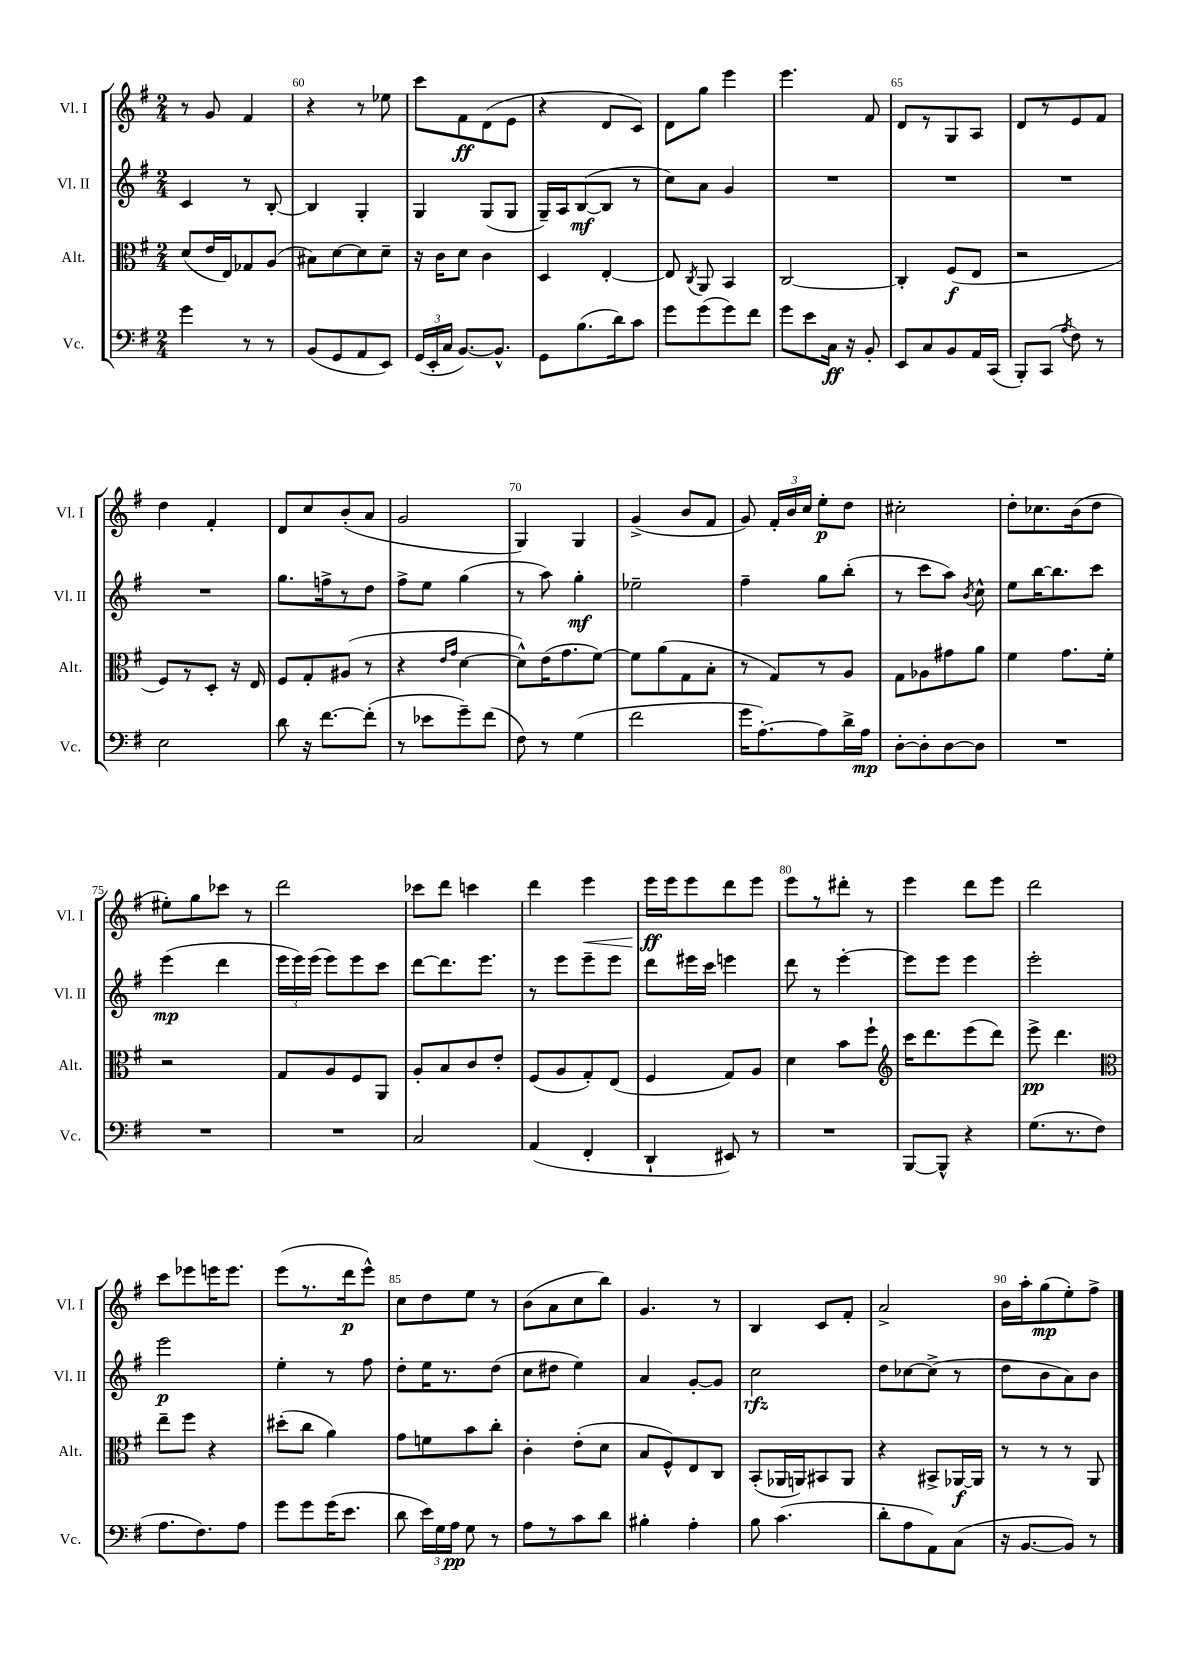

**kern	**dynam	**kern	**dynam	**kern	**dynam	**kern	**dynam
*part4	*part4	*part3	*part3	*part2	*part2	*part1	*part1
*staff4	*staff4	*staff3	*staff3	*staff2	*staff2	*staff1	*staff1
*I"Vc.	*	*I"Alt.	*	*I"Vl. II	*	*I"Vl. I	*
*I'Vc.	*	*I'Alt.	*	*I'Vl. II	*	*I'Vl. I	*
*clefF4	*	*clefC3	*	*clefG2	*	*clefG2	*
*k[f#]	*	*k[f#]	*	*k[f#]	*	*k[f#]	*
*M2/4	*	*M2/4	*	*M2/4	*	*M2/4	*
=59	=59	=59	=59	=59	=59	=59	=59
4g\	.	(8d/L	.	4c/	.	8r	.
.	.	16e/L	.	.	.	8g/	.
.	.	16E/J)	.	.	.	.	.
8r	.	8G-X/	.	8r	.	4f#/	.
8r	.	(8A/J	.	[8B'/	.	.	.
=60	=60	=60	=60	=60	=60	=60	=60
(8BB/L	.	8B#X\L)	.	4B/]	.	4r	.
8GG/	.	[8d\	.	.	.	.	.
8AA/	.	8d\]	.	4G'/	.	8r	.
8EE/J)	.	8d~\J	.	.	.	8ee-X\	.
=61	=61	=61	=61	=61	=61	=61	=61
(24GG/LL	.	16r	.	4G/	.	8ccc\L	.
24EE'/	.	.	.	.	.	.	.
.	.	16c\KL	.	.	.	.	.
24C/JJ	.	.	.	.	.	.	.
[8.BB/L)	.	8d\J	.	.	.	8f#\	ff
.	.	4c\	.	(8G/L	.	(8d\	.
8.BB^^/J]	.	.	.	.	.	.	.
.	.	.	.	8G/J	.	8e\J	.
=62	=62	=62	=62	=62	=62	=62	=62
8GG\L	.	4D/	.	16G~/LL)	.	4r	.
.	.	.	.	16A/J	.	.	.
(8.B\	.	.	.	([8B/	mf	.	.
.	.	[4E'/	.	8B/J]	.	8d/L	.
16d\k)	.	.	.	.	.	.	.
8c\J	.	.	.	8r	.	8c/J)	.
=63	=63	=63	=63	=63	=63	=63	=63
8g\L	.	8E/]	.	8cc\L)	.	8d\L	.
.	.	8qC/	.	.	.	.	.
(8g\	.	8AA/	.	8a\J	.	8gg\J	.
8g\)	.	4BB/	.	4g/	.	4eee\	.
8f#\J	.	.	.	.	.	.	.
=64	=64	=64	=64	=64	=64	=64	=64
8g\L	.	[2C/	.	2r	.	4.eee\	.
8e\	.	.	.	.	.	.	.
16C\Jk	ff	.	.	.	.	.	.
16r	.	.	.	.	.	.	.
8BB'/	.	.	.	.	.	8f#/	.
=65	=65	=65	=65	=65	=65	=65	=65
8EE/L	.	4C'/]	.	2r	.	8d/L	.
8C/	.	.	.	.	.	8r	.
8BB/	.	(8F#/L	f	.	.	8G/	.
16AA/L	.	8E/J	.	.	.	8A/J	.
(16CC/JJ	.	.	.	.	.	.	.
=66	=66	=66	=66	=66	=66	=66	=66
8BBB'/L)	.	2r	.	2r	.	8d/L	.
(8CC/J	.	.	.	.	.	8r	.
8qA/	.	.	.	.	.	.	.
8F#\)	.	.	.	.	.	8e/	.
8r	.	.	.	.	.	8f#/J	.
!!LO:LB:g=z
=67	=67	=67	=67	=67	=67	=67	=67
2E\	.	8F#/L)	.	2r	.	4dd\	.
.	.	8r	.	.	.	.	.
.	.	8D'/J	.	.	.	4f#'/	.
.	.	16r	.	.	.	.	.
.	.	16E/	.	.	.	.	.
=68	=68	=68	=68	=68	=68	=68	=68
8d\	.	8F#/L	.	8.gg\L	.	8d/L	.
16r	.	8G'/	.	.	.	8cc/	.
[8.f#\L	.	.	.	16ffn^\k	.	.	.
.	.	(8A#X/J	.	8r	.	(8b'/	.
(8f#'\J]	.	8r	.	8dd\J	.	8a/J	.
=69	=69	=69	=69	=69	=69	=69	=69
8r	.	4r	.	8ff#^\L	.	2g/	.
8e-X\L	.	.	.	8ee\J	.	.	.
.	.	16qqe/LL	.	.	.	.	.
.	.	16qqg/JJ	.	.	.	.	.
8g~\)	.	[4d\	.	(4gg\	.	.	.
(8f#\J	.	.	.	.	.	.	.
=70	=70	=70	=70	=70	=70	=70	=70
8F#\)	.	8d^^\L])	.	8r	.	4G/)	.
8r	.	(16e\K	.	8aa\)	.	.	.
.	.	8.g\	.	.	.	.	.
(4G\	.	.	.	4gg'\	mf	4G/	.
.	.	[8f#\J)	.	.	.	.	.
=71	=71	=71	=71	=71	=71	=71	=71
2f#\	.	8f#\L]	.	2ee-X~\	.	(4g^/	.
.	.	(8a\	.	.	.	.	.
.	.	8G\	.	.	.	8b/L	.
.	.	8B'\J	.	.	.	8f#/J	.
=72	=72	=72	=72	=72	=72	=72	=72
16g\KL	.	8r	.	4ff#~\	.	8g/)	.
[8.A'\)	.	.	.	.	.	.	.
.	.	8G/L)	.	.	.	24f#'/LL	.
.	.	.	.	.	.	24b/	.
.	.	.	.	.	.	24cc/JJ	.
8A\]	.	8r	.	8gg\L	.	8ee'\L	p
16d^\L	.	8A/J	.	(8bb'\J	.	8dd\J	.
16A\JJ	mp	.	.	.	.	.	.
=73	=73	=73	=73	=73	=73	=73	=73
[8D'\L	.	8G\L	.	8r	.	2cc#X'\	.
8D'\]	.	8A-X\	.	8ccc\L	.	.	.
[8D\	.	8g#X\	.	8aa\J)	.	.	.
.	.	.	.	8qb/	.	.	.
8D\J]	.	8a\J	.	8cc^^\	.	.	.
=74	=74	=74	=74	=74	=74	=74	=74
2r	.	4f#\	.	8ee\L	.	8dd'\L	.
.	.	.	.	[16bb\K	.	8.cc-X\	.
.	.	.	.	8.bb\]	.	.	.
.	.	8.g\L	.	.	.	.	.
.	.	.	.	.	.	(16b\k	.
.	.	.	.	8ccc\J	.	8dd\J	.
.	.	16f#'\Jk	.	.	.	.	.
!!LO:LB:g=z
=75	=75	=75	=75	=75	=75	=75	=75
2r	.	2r	.	(4eee\	mp	8ee#X'\L)	.
.	.	.	.	.	.	8gg\	.
.	.	.	.	4ddd\	.	8ccc-X\J	.
.	.	.	.	.	.	8r	.
=76	=76	=76	=76	=76	=76	=76	=76
2r	.	8G/L	.	24eee\LL	.	2ddd\	.
.	.	.	.	24eee\)	.	.	.
.	.	.	.	(24eee\JJ	.	.	.
.	.	8A/	.	8eee\L)	.	.	.
.	.	8F#/	.	8eee\	.	.	.
.	.	8AA/J	.	8ccc\J	.	.	.
=77	=77	=77	=77	=77	=77	=77	=77
2C/	.	8A'/L	.	[8ddd\L	.	8ccc-X\L	.
.	.	8B/	.	8.ddd\]	.	8ddd\J	.
.	.	8c/	.	.	.	4cccn\	.
.	.	.	.	8.eee\J	.	.	.
.	.	8e'/J	.	.	.	.	.
=78	=78	=78	=78	=78	=78	=78	=78
(4AA/	.	(8F#/L	.	8r	.	4ddd\	.
.	.	8A/	.	8eee\L	.	.	.
!	!	!	!	!	!	!	!LO:HP:b
4FF#'/	.	8G'/)	.	8eee~\	.	4eee\	<
.	.	(8E/J	.	8eee\J	.	.	.
=79	=79	=79	=79	=79	=79	=79	=79
4DD`/	.	4F#/	.	8ddd\L	.	16eee\LL	ff
.	.	.	.	.	.	16eee\J	[
.	.	.	.	16eee#X\L	.	8eee\	.
.	.	.	.	16ccc\JJ	.	.	.
8EE#X/)	.	8G/L)	.	4eeen\	.	8ddd\	.
8r	.	8A/J	.	.	.	8eee\J	.
=80	=80	=80	=80	=80	=80	=80	=80
2r	.	4d\	.	8ddd\	.	8eee\L	.
.	.	.	.	8r	.	8r	.
.	.	8b\L	.	[4eee'\	.	8ddd#X'\J	.
.	.	8ff#`\J	.	.	.	8r	.
=81	=81	=81	=81	=81	=81	=81	=81
*	*	*clefG2	*	*	*	*	*
[8BBB/L	.	16ccc\KL	.	8eee\L]	.	4eee\	.
.	.	8.ddd\	.	.	.	.	.
8BBB^^/J]	.	.	.	8eee\J	.	.	.
4r	.	(8eee\	.	4eee\	.	8ddd\L	.
.	.	8ddd\J)	.	.	.	8eee\J	.
=82	=82	=82	=82	=82	=82	=82	=82
(8.G\L	.	8eee^\	pp	2eee'\	.	2ddd\	.
.	.	4.ddd\	.	.	.	.	.
8.r	.	.	.	.	.	.	.
8F#\J	.	.	.	.	.	.	.
!!LO:LB:g=z
=83	=83	=83	=83	=83	=83	=83	=83
*	*	*clefC3	*	*	*	*	*
8.A\L	.	8ee~\L	.	2eee\	p	8ccc\L	.
.	.	8ff#\J	.	.	.	8eee-X\	.
8.F#\)	.	.	.	.	.	.	.
.	.	4r	.	.	.	16eeen\K	.
.	.	.	.	.	.	8.eee\J	.
8A\J	.	.	.	.	.	.	.
=84	=84	=84	=84	=84	=84	=84	=84
8g\L	.	(8dd#X'\L	.	4ee'\	.	(8eee\L	.
8g\	.	8cc\J	.	.	.	8.r	.
(16g\K	.	4a\)	.	8r	.	.	.
8.e\J	.	.	.	.	.	16ddd\k	p
.	.	.	.	8ff#\	.	8eee^^\J)	.
=85	=85	=85	=85	=85	=85	=85	=85
8d\	.	8g\L	.	8dd'\L	.	8cc\L	.
24e\LL)	.	8fn\	.	16ee\K	.	8dd\	.
24G\	.	.	.	.	.	.	.
.	.	.	.	8.r	.	.	.
24A\JJ	pp	.	.	.	.	.	.
8G\	.	8b\	.	.	.	8ee\J	.
8r	.	8cc'\J	.	(8dd\J	.	8r	.
=86	=86	=86	=86	=86	=86	=86	=86
8A\L	.	4c'\	.	8cc\L	.	(8b\L	.
8r	.	.	.	8dd#X\J	.	8a\	.
8c\	.	(8e'\L	.	4ee\)	.	8cc\	.
8d\J	.	8d\J	.	.	.	8bb\J)	.
=87	=87	=87	=87	=87	=87	=87	=87
4B#X'\	.	8B/L	.	4a/	.	4.g/	.
.	.	8F#^^/)	.	.	.	.	.
4A'\	.	8E/	.	[8g'/L	.	.	.
.	.	8C/J	.	8g/J]	.	8r	.
=88	=88	=88	=88	=88	=88	=88	=88
8B\	.	(8BB'/L	.	2cc\	rfz	4B/	.
(4.c\	.	16AA-X/L	.	.	.	.	.
.	.	16AAn/J)	.	.	.	.	.
.	.	8BB#X/	.	.	.	8c/L	.
.	.	8AA/J	.	.	.	8f#'/J	.
=89	=89	=89	=89	=89	=89	=89	=89
8d'\L	.	4r	.	8dd\L	.	2a^/	.
8A\	.	.	.	[8cc-X\	.	.	.
8AA\)	.	8BB#X^/L	.	(8cc-^\J]	.	.	.
(8C\J	.	[16AA-X/L	f	8r	.	.	.
.	.	16AA-/JJ]	.	.	.	.	.
=90	=90	=90	=90	=90	=90	=90	=90
16r	.	8r	.	8dd\L	.	16b\LL	.
[8.BB/L	.	.	.	.	.	16aa'\J	.
.	.	8r	.	8b\	.	(8gg\	mp
8BB/J])	.	8r	.	8a\)	.	8ee'\)	.
8r	.	8AA/	.	8b\J	.	8ff#^\J	.
==	==	==	==	==	==	==	==
*-	*-	*-	*-	*-	*-	*-	*-
